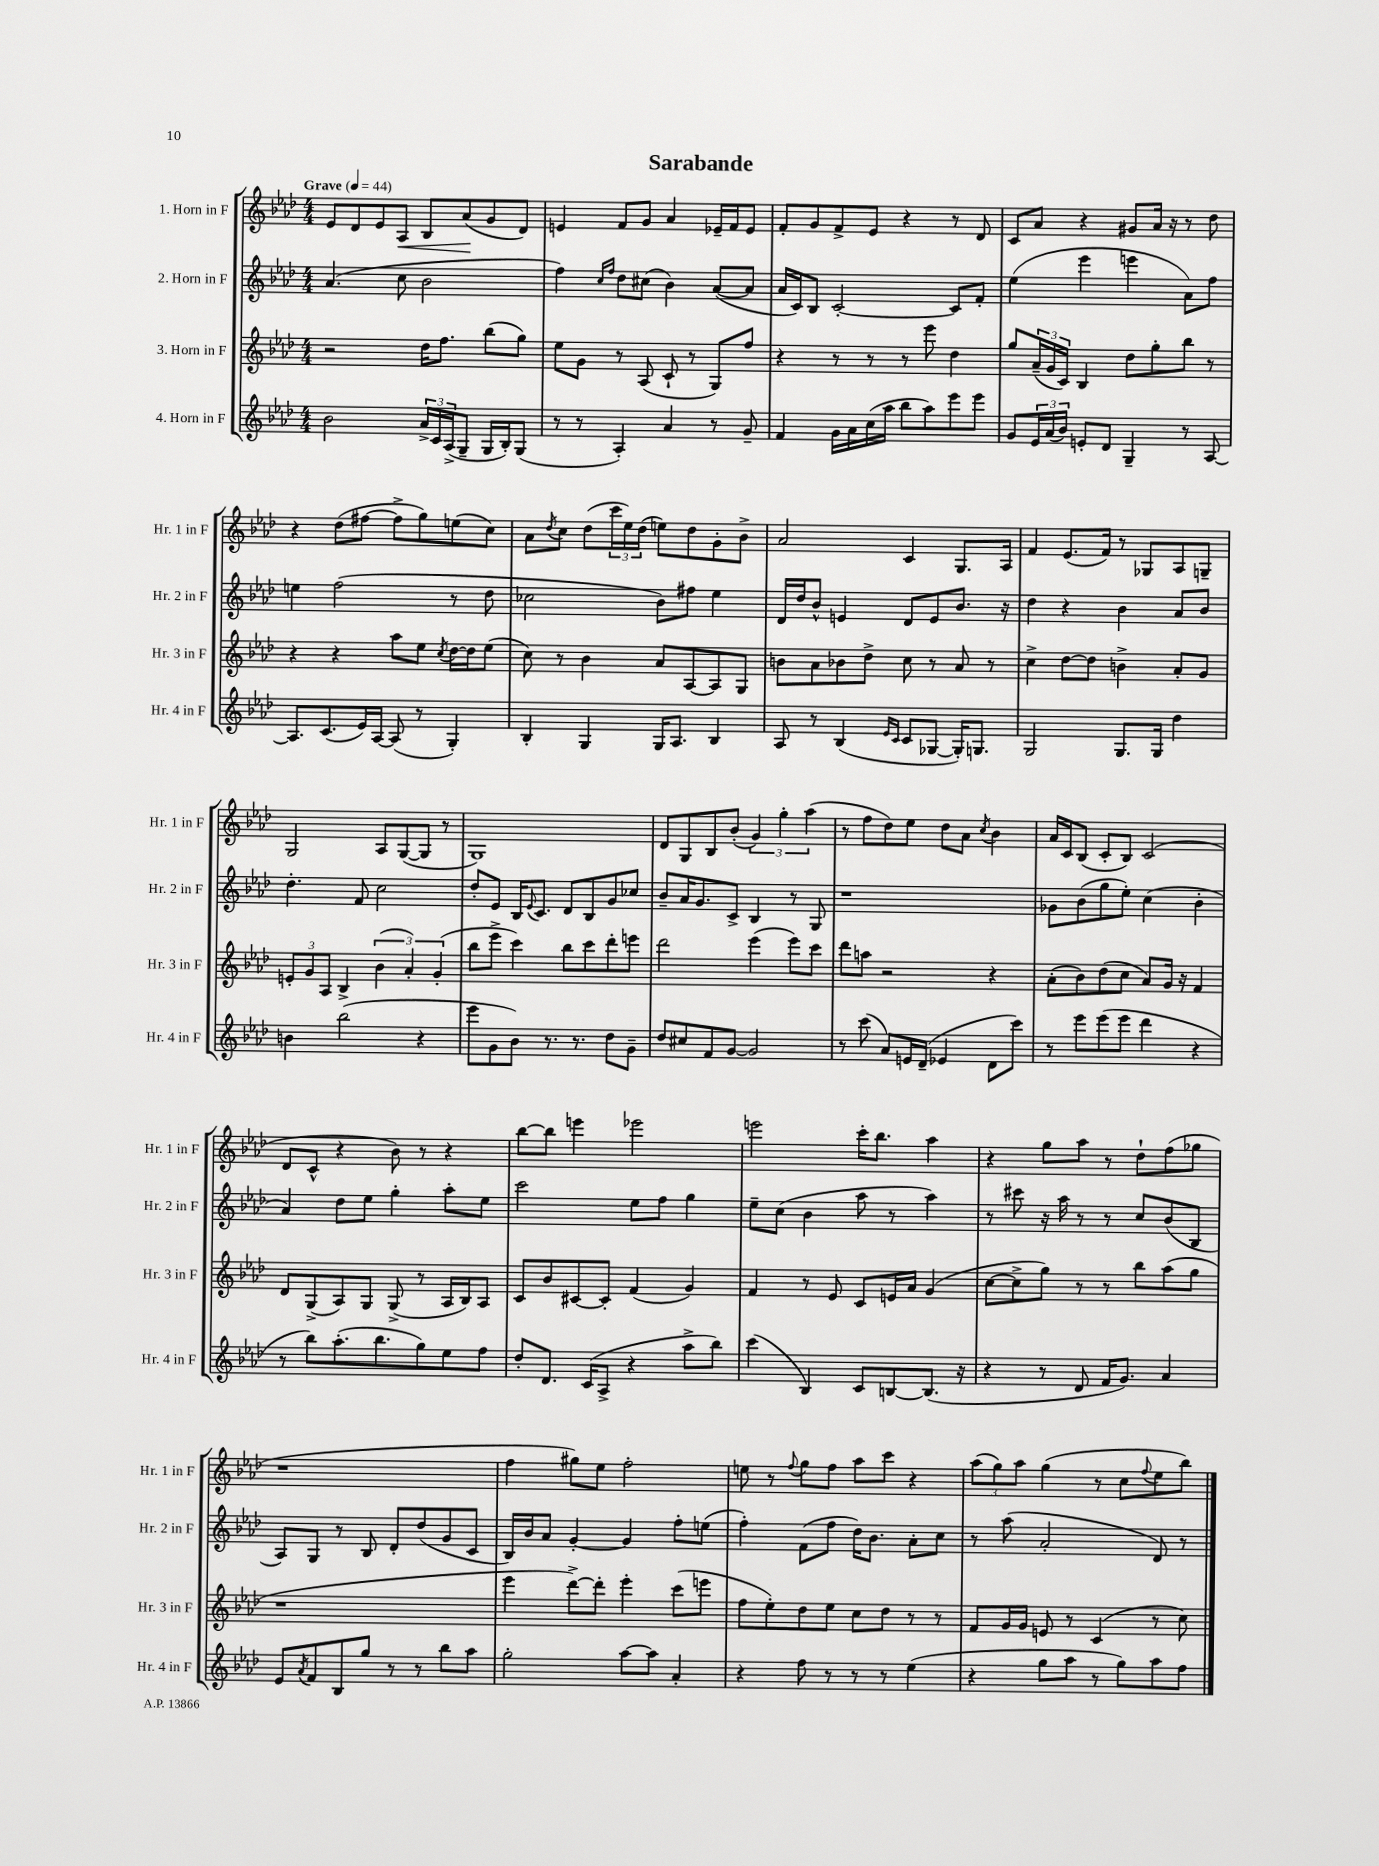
\header { title = "Sarabande" }
<<
\new StaffGroup <<
\new Staff = "s0" \with { instrumentName = "1. Horn in F" shortInstrumentName = "Hr. 1 in F" } {
    \clef treble \key aes \major \numericTimeSignature \time 4/4 \tempo "Grave" 4 = 44
    ees'8 des'8 ees'8 aes8\< bes8 aes'8\!( g'8 des'8) |
    e'4 f'8 g'8 aes'4 ees'16-- f'16 ees'8 |
    f'8-. g'8 f'8-> ees'8 r4 r8 des'8 |
    c'8 aes'8 r4 gis'8 aes'16 r16 r8 des''8 |
    r4 des''8( fis''8~ fis''8-> g''8) e''8( c''8) |
    aes'8 \acciaccatura { des''8 } c''8 des''8( \tuplet 3/2 { c'''16 ees''16) des''16( } e''8) des''8 g'8-. bes'8-> |
    aes'2 c'4 g8. aes16 |
    f'4 ees'8.( f'16) r8 ges8 aes8 g8-- |
    g2 aes8 g8~( g8 r8 |
    g1) |
    des'8 g8 bes8 bes'8-.( \tuplet 3/2 { g'4) g''4-. aes''4( } |
    r8 f''8 des''8) ees''8 des''8 aes'8 \acciaccatura { c''8 } bes'4 |
    aes'16 c'16 bes8( c'8-. bes8) c'2( |
    des'8 c'8-^ r4 bes'8) r8 r4 |
    bes''8~ bes''8 e'''4 ees'''2 |
    e'''2 c'''16-. bes''8. aes''4 |
    r4 g''8 aes''8 r8 des''8-! f''8( ges''8 |
    r1 |
    f''4 gis''8) ees''8 f''2-. |
    e''8 r8 \appoggiatura { f''8 } g''8 f''8 aes''8 c'''8 r4 |
    \tuplet 3/2 { aes''8( g''8) aes''8 } g''4( r8 c''8 \appoggiatura { f''8 } ees''8 bes''8) \bar "|." |
}
\new Staff = "s1" \with { instrumentName = "2. Horn in F" shortInstrumentName = "Hr. 2 in F" } {
    \clef treble \key aes \major \numericTimeSignature \time 4/4
    aes'4.( c''8 bes'2 |
    f''4) \grace { c''16 f''16 } des''8 cis''8( bes'4) aes'8~( aes'8 |
    aes'16 c'16) bes8 c'2~-. c'8 f'8-. |
    ees''4( ees'''4 e'''4 aes'8) f''8 |
    e''4 f''2( r8 des''8 |
    ces''2 bes'8) fis''8 ees''4 |
    des'16 des''16 bes'8-^ e'4 des'8 e'8 bes'8. r16 |
    des''4 r4 bes'4 aes'8 bes'8 |
    des''4.-. f'8 c''2 |
    des''8-. ees'8 bes16 \appoggiatura { ees'8 } c'8. des'8 bes8 g'8 ces''8 |
    bes'8-- aes'16 g'8. c'8-> bes4 r8 g8 |
    r1 |
    ges'8 bes'8( g''8 ees''8-.) c''4( bes'4-. |
    aes'4) des''8 ees''8 g''4-. aes''8-. ees''8 |
    c'''2 ees''8 f''8 g''4 |
    ees''8-- c''8( bes'4 aes''8 r8 aes''4) |
    r8 cis'''8 r16 aes''16 r8 r8 c''8 bes'8( bes8 |
    aes8) g8 r8 bes8 des'8-. des''8( g'8 c'8 |
    bes16) bes'16 aes'8 g'4~-. g'4 f''8-. e''8( |
    f''4-.) f'8( f''8 des''16) bes'8. aes'8-. c''8 |
    r8 aes''8( aes'2-. des'8) r8 \bar "|." |
}
\new Staff = "s2" \with { instrumentName = "3. Horn in F" shortInstrumentName = "Hr. 3 in F" } {
    \clef treble \key aes \major \numericTimeSignature \time 4/4
    r2 des''16 f''8. bes''8( g''8) |
    ees''8 g'8 r8 aes8( c'8-! r8 g8) f''8 |
    r4 r8 r8 r8 ees'''8 des''4 |
    g''8 \tuplet 3/2 { aes'16--( g'16 c'16) } bes4 des''8 g''8-. bes''8 r8 |
    r4 r4 aes''8 ees''8 \acciaccatura { c''8 } des''16~ des''16 ees''8( |
    c''8) r8 bes'4 aes'8 aes8~ aes8 g8 |
    b'8 aes'8 bes'8 des''8-> c''8 r8 aes'8 r8 |
    c''4-> des''8~ des''8 b'4-> aes'8-. g'8 |
    \tuplet 3/2 { e'8-. g'8 aes8 } bes4-> \tuplet 3/2 { bes'4( aes'4-.) g'4-.( } |
    bes''8 ees'''8-> c'''4) bes''8 c'''8 des'''8-. e'''8 |
    des'''2 ees'''4( ees'''8) c'''8 |
    des'''8 a''8 r2 r4 |
    aes'8-.( bes'8) des''8( c''8 aes'8) g'16 r16 f'4 |
    des'8 g8->( aes8) g8 g8->( r8 aes16 bes16) aes8 |
    c'8 bes'8 cis'8~ cis'8-. f'4( g'4) |
    f'4 r8 ees'8 c'8 e'16 aes'16 g'4( |
    c''8~ c''8-> g''8) r8 r8 bes''8 aes''8( g''8 |
    r1 |
    ees'''4 des'''8~->) des'''8-. ees'''4-. c'''8( e'''8 |
    f''8 ees''8-.) des''8 ees''8 c''8 des''8 r8 r8 |
    f'8 g'16 g'16 e'8 r8 c'4( r8 c''8) \bar "|." |
}
\new Staff = "s3" \with { instrumentName = "4. Horn in F" shortInstrumentName = "Hr. 4 in F" } {
    \clef treble \key aes \major \numericTimeSignature \time 4/4
    bes'2 \tuplet 3/2 { aes'16-> c'16 aes16->( } g8-- g16 bes16-.) g8( |
    r8 r8 aes4-.) aes'4 r8 g'8-- |
    f'4 g'16 aes'16 c''16( aes''16 bes''8 aes''8) ees'''8 ees'''8 |
    g'8 \tuplet 3/2 { ees'16 aes'16( bes'16) } e'8-. des'8 g4-- r8 aes8~ |
    aes8. c'8.( ees'16) aes16~ aes8( r8 g4-.) |
    bes4-. g4 g16 aes8. bes4 |
    aes8 r8 bes4( \grace { ees'16 c'16 } c'8 ges8~ ges16-.) g8. |
    g2 g8. g16 des''4 |
    b'4 bes''2( r4 |
    ees'''8 g'8 bes'8) r8. r8. des''8 g'8-- |
    des''8 cis''8 f'8 g'8~ g'2 |
    r8 c'''8( aes'8) e'16 des'16--( ees'4 des'8 c'''8) |
    r8 ees'''8 ees'''8( ees'''8 des'''4 r4 |
    r8 bes''8) aes''8.-.( bes''8. g''8) ees''8 f''8 |
    des''8-. des'8. c'16( aes8-> r4 aes''8-> bes''8) |
    c'''4( bes4) c'8 b8~ b8.( r16 |
    r4 r8 des'8 f'16 g'8.) aes'4 |
    ees'8 \acciaccatura { aes'8 } f'8 bes8 g''8 r8 r8 bes''8 aes''8 |
    g''2-. aes''8~ aes''8 aes'4-. |
    r4 f''8 r8 r8 r8 ees''4( |
    r4 g''8 aes''8 r8 g''8) aes''8 f''8 \bar "|." |
}
>>
>>
\layout { \context { \Score \remove "Bar_number_engraver" } }
